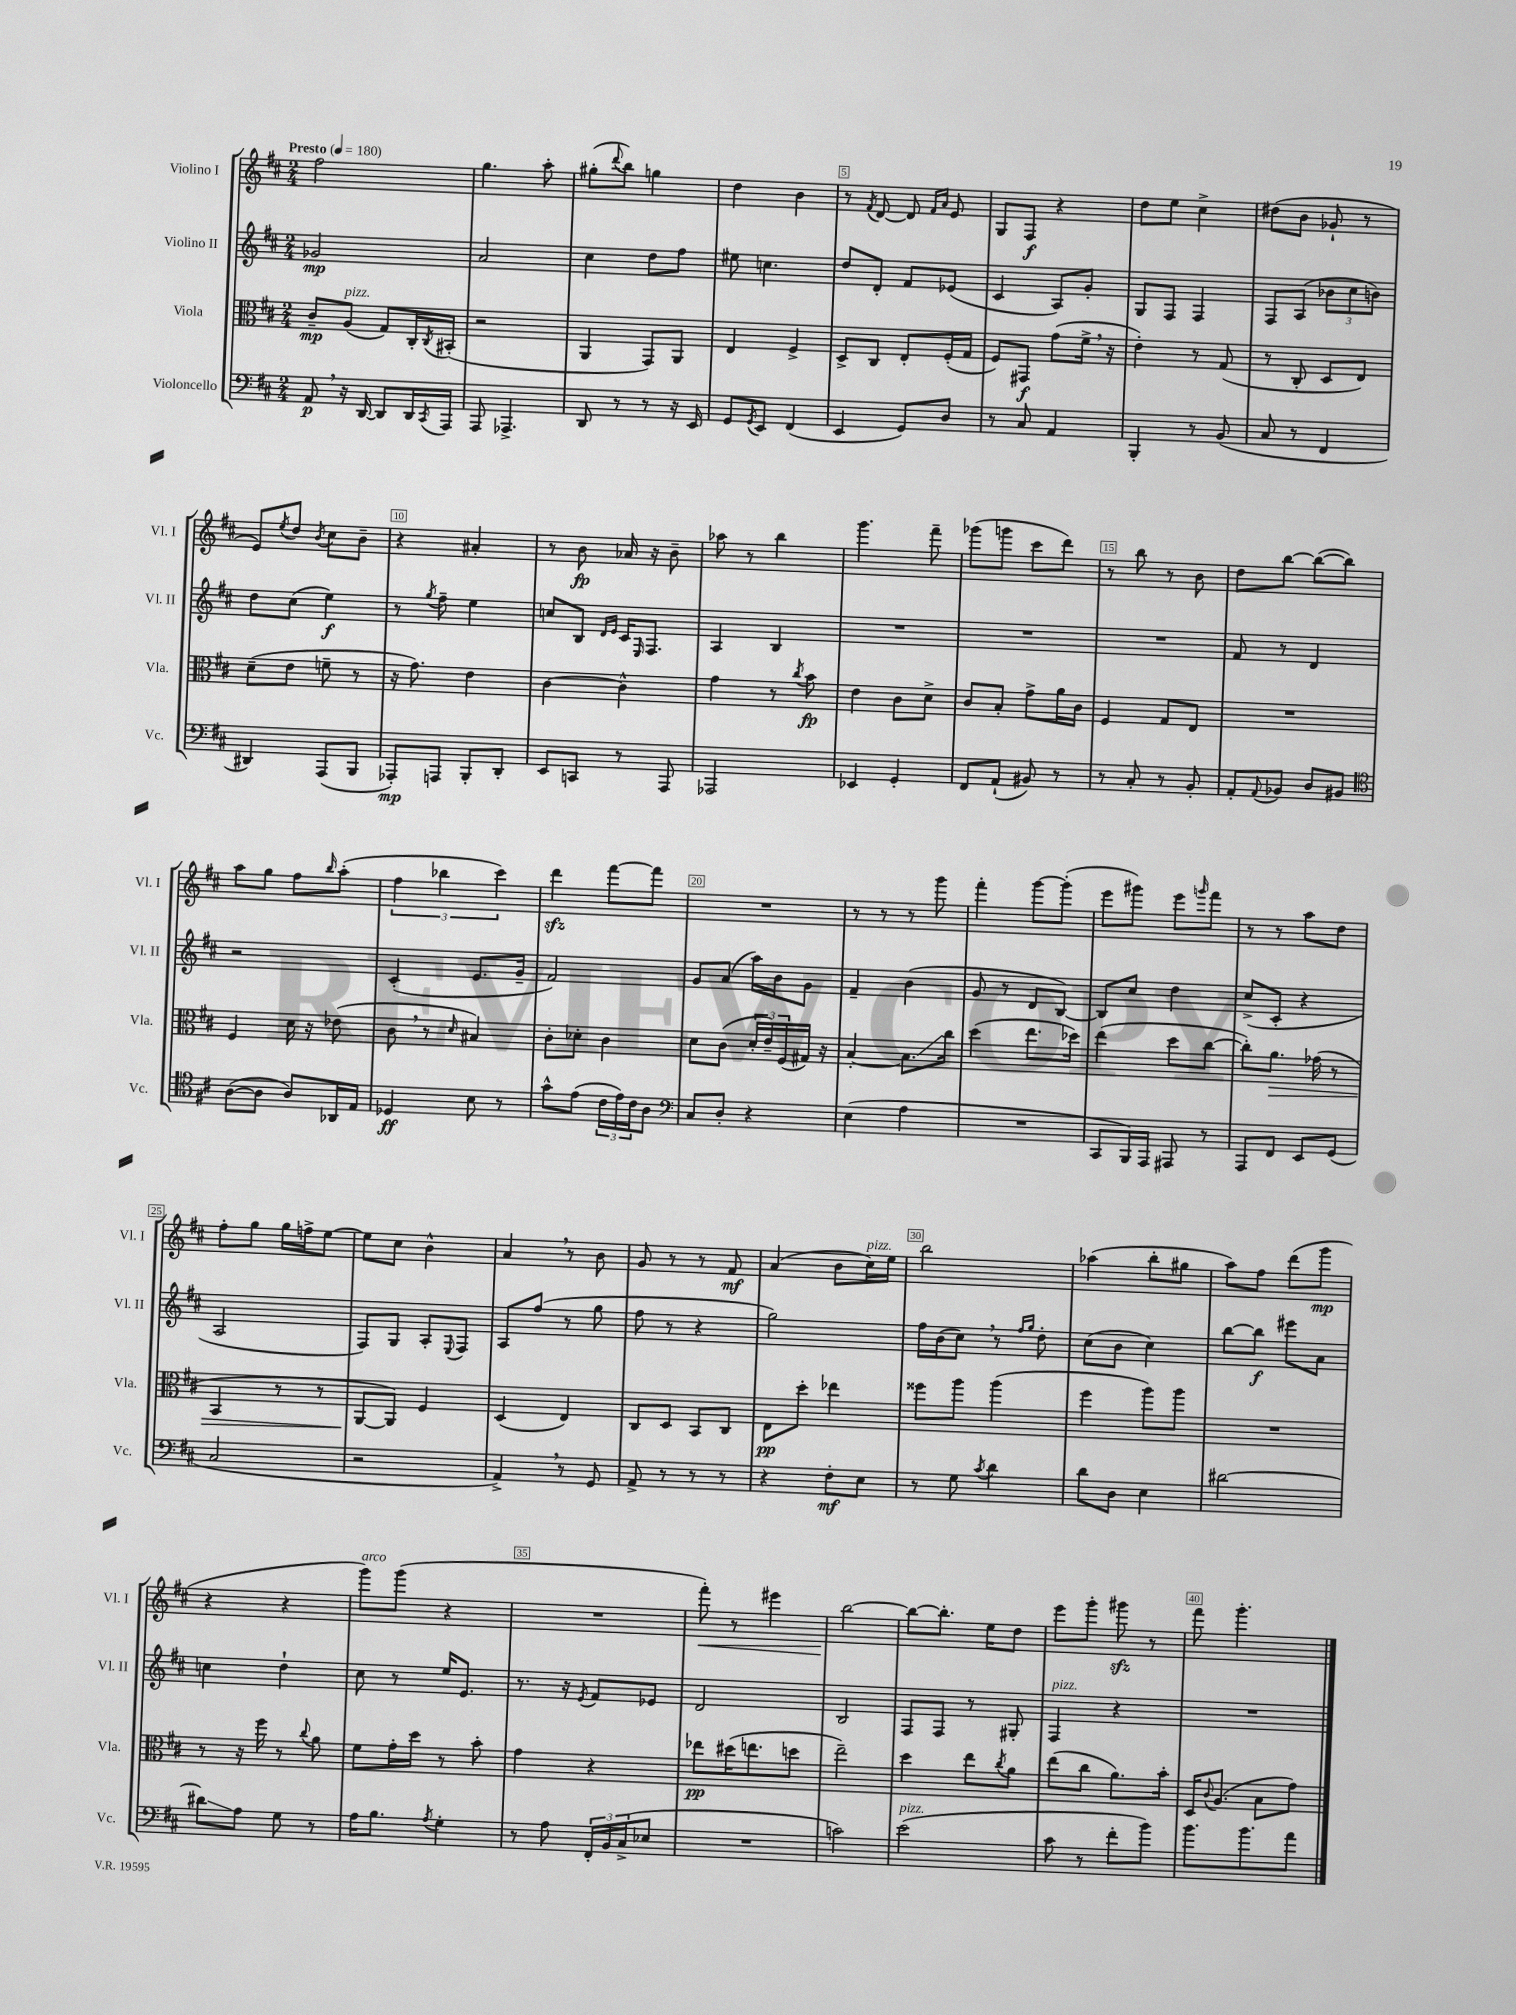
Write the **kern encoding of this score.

**kern	**kern	**kern	**kern
*staff4	*staff3	*staff2	*staff1
*clefF4	*clefC3	*clefG2	*clefG2
*k[f#c#]	*k[f#c#]	*k[f#c#]	*k[f#c#]
*M2/4	*M2/4	*M2/4	*M2/4
*MM180	*MM180	*MM180	*MM180
8AA	8c#~	2g-	2ff#
16r	(8A	.	.
[16DD	.	.	.
8DD]	8G)	.	.
16DD	16C#'	.	.
8qCC#	8qC#	.	.
16AAA	(16BB#'	.	.
=	=	=	=
8AAA	2r	2a	4.gg
4.AAA-^	.	.	.
.	.	.	8aa'
=	=	=	=
8DD	4AA	4cc#	(8gg#'
.	.	.	8qqddd
8r	.	.	8bb)
8r	8GG)	8dd	4gg
16r	8AA	8ff#	.
16EE	.	.	.
=	=	=	=
8GG	4E	8ee#	4dd
8qGG	.	.	.
8EE	.	4.cc	.
(4FF#	4F#^	.	4b
=	=	=	=
4EE	8D^	8dd	8r
.	.	.	8qf#
.	8C#	8d'	[8d
8GG)	8E'	8f#	8d]
.	.	.	16qqf#
.	.	.	16qqa
8D	(16F#'	(8e-	8e
.	16G	.	.
=	=	=	=
8r	8F#)	4c#	8G
8C#	8GG#	.	8F#
4AA	(8g	8A)	4r
.	16f#^	8g'	.
.	16r	.	.
=	=	=	=
4BBB'	4e')	8G	8dd
.	.	8F#	8ee
8r	8r	4F#	4cc#^
(8BB	(8G	.	.
=	=	=	=
8C#	8r	8F#	(8dd#
8r	8C#'	(8A	8b
4FF#	8D	12b-	8g-`
.	.	12cc#	.
.	8E)	.	8r
.	.	12b)	.
=	=	=	=
4DD#)	(8d~	8dd	8e)
.	.	.	8qee
.	8e	(8cc#	8dd
.	.	.	8qb
(8AAA	8f~	4ee)	8cc#
8BBB	8r	.	8b~
=	=	=	=
8AAA-')	16r	8r	4r
.	8.g)	.	.
.	.	8qgg	.
8AAA	.	8ff#~	.
8BBB'	4e	4ee	4a#'
8DD'	.	.	.
=	=	=	=
8EE	[4c#	8cc	8r
8CC	.	8B	8b
.	.	16qqd	.
.	.	16qqe	.
8r	4c#^^]	16c#	16a-
.	.	16qqE	.
.	.	8.F#	16r
8AAA	.	.	8b~
=	=	=	=
2AAA-	4g	4A	8aa-
.	.	.	8r
.	8r	4B	4bb
.	8qcc#	.	.
.	8b	.	.
=	=	=	=
4EE-	4e	2r	4.ggg
4GG'	8c#	.	.
.	8d^	.	8fff#~
=	=	=	=
8FF#	8c#	2r	(8ggg-
(8AA`	8B'	.	8ggg
8BB#)	8g^	.	8ccc#
8r	16a	.	8ddd)
.	16c#	.	.
=	=	=	=
8r	4F#	2r	8r
8C#'	.	.	8bb
8r	8G	.	8r
8BB'	8E	.	8b
=	=	=	=
8AA'	2r	8f#	8dd
8qqAA	.	.	.
8BB-	.	8r	[8bb
8D	.	4d	(8bb_
8BB#	.	.	8bb])
=	=	=	=
*clefC4	*	*	*
([8A	4F#	2r	8aa
8A]	.	.	8gg
8A)	16d	.	8ff#
.	16r	.	.
.	.	.	16qqbb
16AA-	(8e-	.	(8aa'
16E	.	.	.
=	=	=	=
4D-	8c#	(4c#'	6ff#
.	8r	.	.
.	.	.	6bb-
.	16qqd	.	.
8B	4B#)	8.e	.
.	.	.	6ccc#)
8r	.	.	.
.	.	16g~	.
=	=	=	=
8g^^	8c#'	2f#)	4ddd
(8e	8d-'	.	.
24c#	4c#	.	[8fff#
24e)	.	.	.
24c#	.	.	.
8A	.	.	8fff#]
=	=	=	=
*clefF4	*	*	*
8C#	8d	8g	2r
8D'	(8c#	(8a	.
4r	24d'	16aa)	.
.	24e~)	.	.
.	.	16b	.
.	(24F#	.	.
.	16G#)	8g	.
.	16r	.	.
=	=	=	=
(4E	[4B'	4f#~	8r
.	.	.	8r
4A	8.B]	(4b	8r
.	.	.	8ggg
.	16cc#	.	.
=	=	=	=
2r	(4dd	8g	4fff#'
.	.	8r	.
.	8.ee	8d	[8ggg
.	.	[8B)	(8ggg']
.	16dd-)	.	.
=	=	=	=
8CC#	(4ee	8B]	8eee
16BBB)	.	8cc#	8ggg#)
16AAA	.	.	.
8AAA#	8dd	4dd	8eee
.	.	.	16qqggg
8r	[8cc#	.	8fff#
=	=	=	=
8AAA	8cc#'])	(8cc#^	8r
8FF#	8.a	8c#'	8r
8EE	.	4r	8aa
.	(16g-	.	.
(8GG	8r	.	8dd
=	=	=	=
2C#	4BB	2A	8ff#'
.	.	.	8gg
.	8r	.	16gg
.	.	.	16ff^
.	8r	.	[8ee
=	=	=	=
2r	[8AA	8F#)	8ee]
.	8AA])	8G	8cc#
.	4F#	8A'	4b^^
.	.	8qqE	.
.	.	8F#	.
=	=	=	=
4AA^)	(4D	8A	4a
.	.	(8ff#	.
8r	4E)	8r	8r
8GG	.	8gg	8b
=	=	=	=
8AA^	8C#	8ff#	8g
8r	8D	8r	8r
8r	8BB	4r	8r
8r	8C#	.	8f#
=	=	=	=
4r	8E	2gg)	(4a
.	8dd'	.	.
8F#'	4ee-	.	8b
8E	.	.	16cc#)
.	.	.	16ee
=	=	=	=
8r	8ff##	16ff#	2bb
.	.	(16b	.
8G	8aa	8cc#)	.
8qc#	.	.	.
4d	(4aa	8r	.
.	.	16qqff#	.
.	.	16qqgg	.
.	.	8dd'	.
=	=	=	=
8d	4ff#	(8cc#	(4aa-
8D	.	8b	.
4E	8aa)	4cc#)	8bb'
.	8aa	.	8gg#
=	=	=	=
[2d#	2r	[8bb	8aa)
.	.	8bb]	8ff#
.	.	8eee#	(8ddd
.	.	8a	8ggg
=	=	=	=
8d#]	8r	4cc	4r
8A	16r	.	.
.	16ff#	.	.
8G	8r	4dd`	4r
.	8qqcc#	.	.
8r	8a	.	.
=	=	=	=
16A	8f#	8cc#	8ggg)
8.B	.	.	.
.	16g'	8r	(8ggg
.	16dd	.	.
8qA	.	.	.
4G'	8r	16ee	4r
.	.	8.e	.
.	8b'	.	.
=	=	=	=
8r	4g	8.r	2r
8A	.	.	.
.	.	16r	.
.	.	8qe	.
24FF#'	4r	8f#	.
24BB	.	.	.
(24C#^	.	.	.
8E-	.	8e-	.
=	=	=	=
2r	8ee-	2d	8fff#')
.	(16dd#	.	8r
.	8.ee	.	.
.	.	.	4eee#
.	8dd	.	.
=	=	=	=
2c)	2ee~)	2B	[2bb
=	=	=	=
(2e	4dd	8F#	8bb_
.	.	8F#	8.bb']
.	8ee	8r	.
.	.	.	16ee
.	8qcc#	.	.
.	8a	8G#'	8dd
=	=	=	=
8c#	(8ee	4F#	8eee
8r	8cc#	.	8ggg'
8f#'	8.a)	4r	8ggg#
8b)	.	.	8r
.	16b'	.	.
=	=	=	=
8.b	16D	2r	8fff#
.	8qqc#	.	.
.	(8.A	.	.
.	.	.	4.ggg'
8.b	.	.	.
.	8B	.	.
8a	8g)	.	.
==	==	==	==
*-	*-	*-	*-
